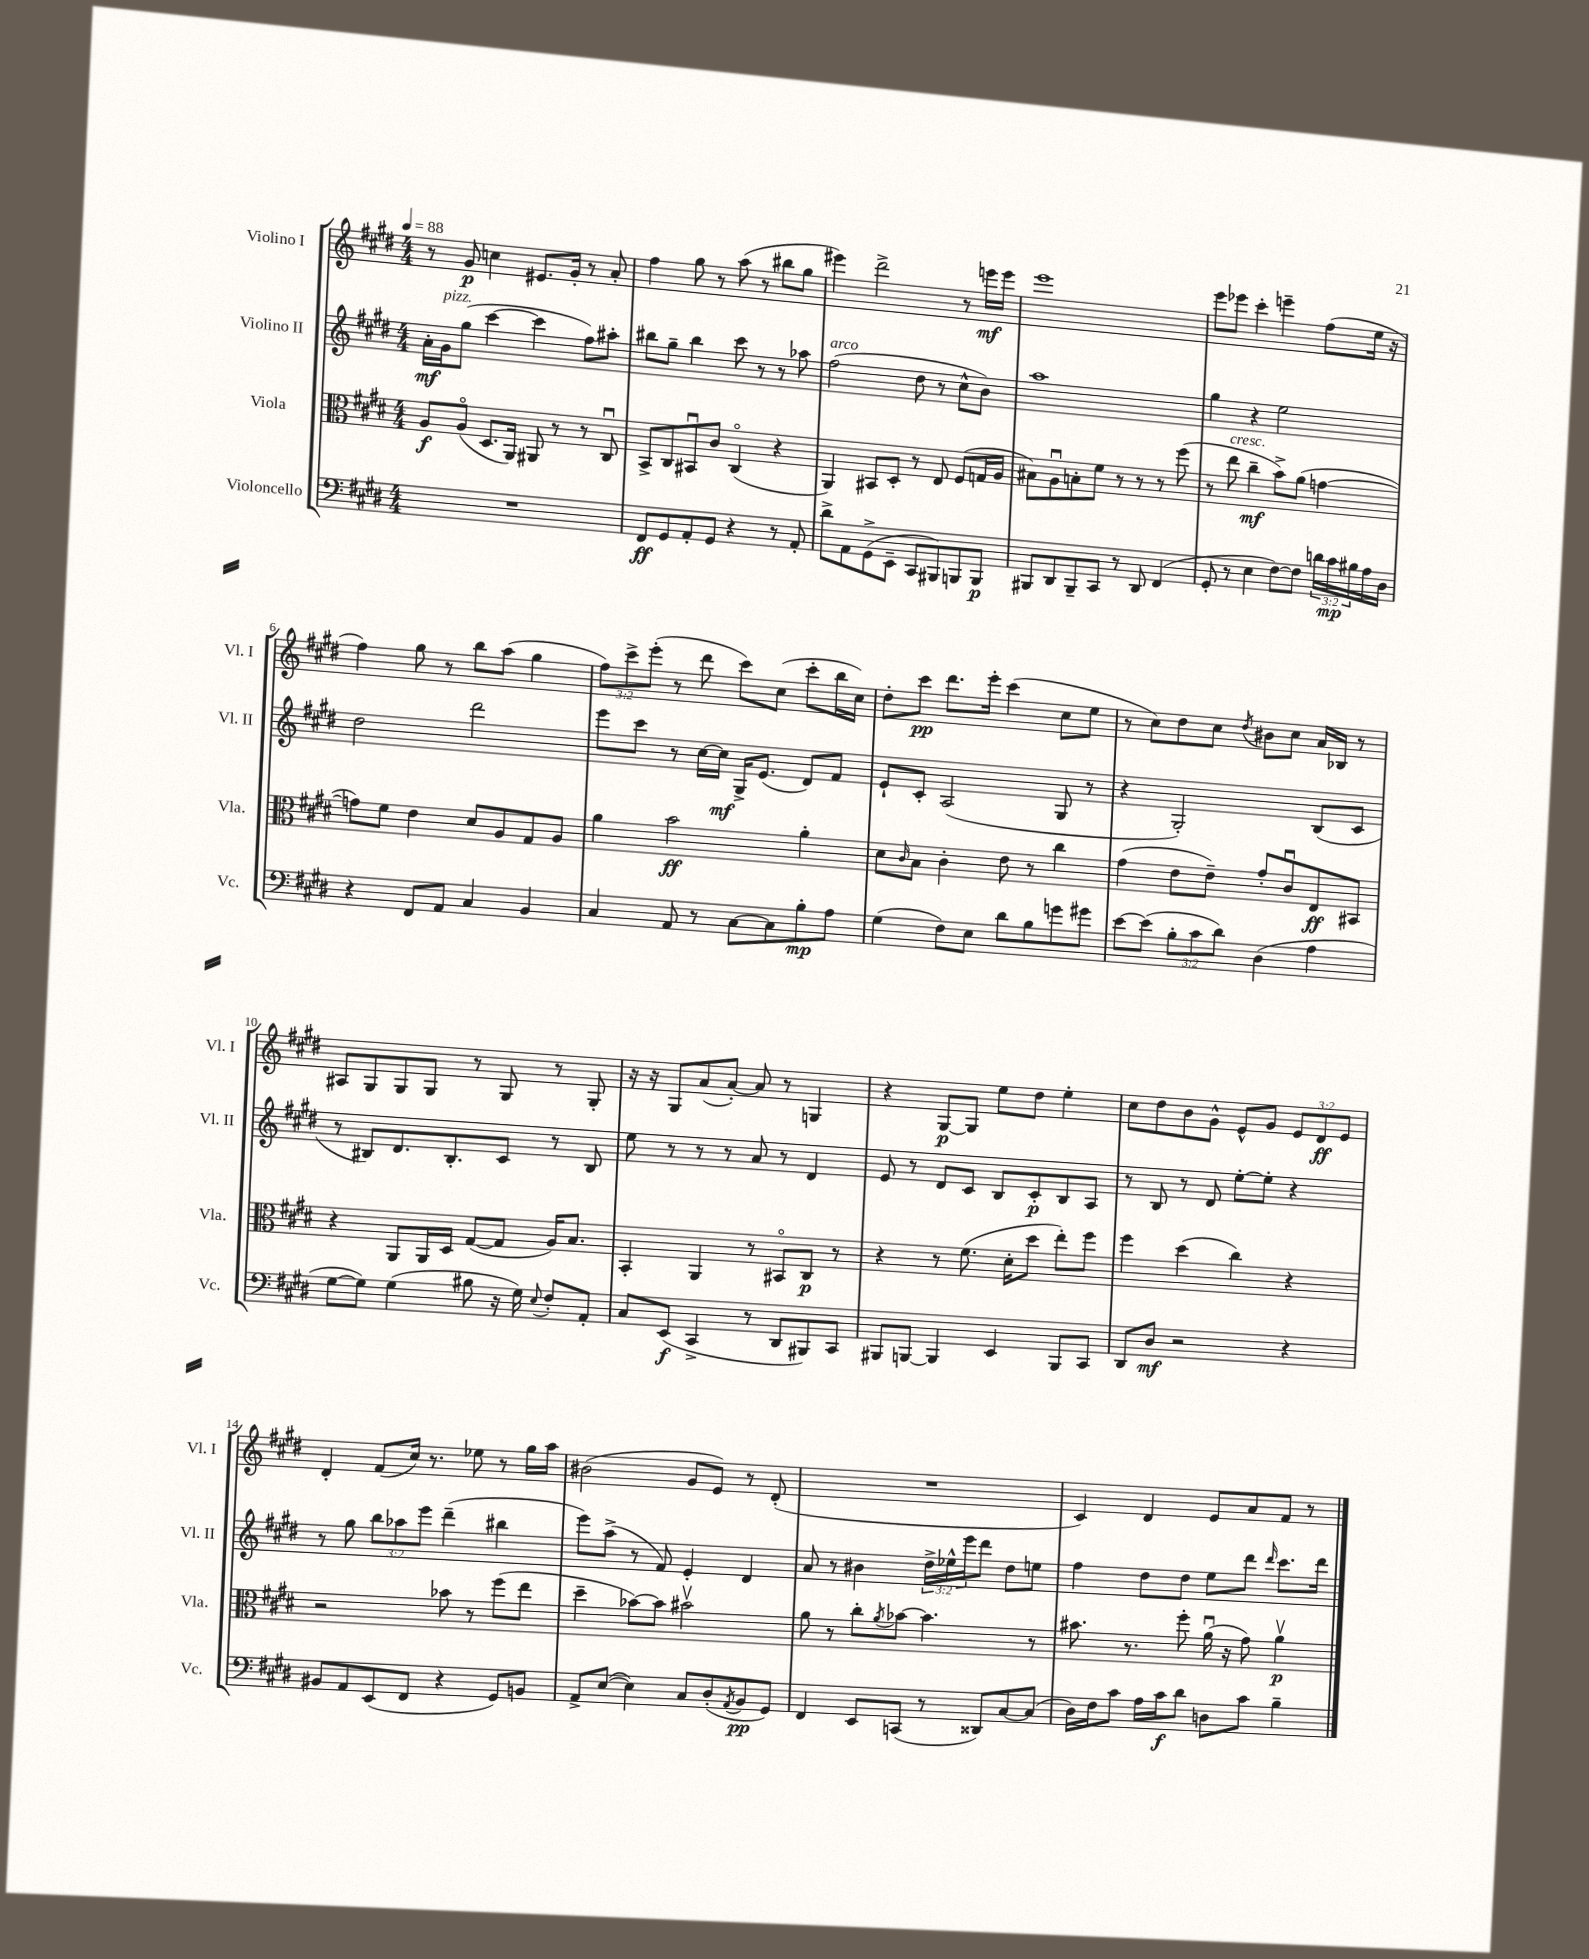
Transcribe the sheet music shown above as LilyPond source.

<<
\new StaffGroup <<
\new Staff = "s0" \with { instrumentName = "Violino I" shortInstrumentName = "Vl. I" } {
    \clef treble \key e \major \numericTimeSignature \time 4/4 \override Staff.TupletNumber.text = #tuplet-number::calc-fraction-text \tempo 4 = 88
    r8 gis'8\p c''4 eis'8. gis'16-. r8 a'8-. |
    fis''4 gis''8 r8 a''8( r8 bis''8 gis''8 |
    eis'''4) dis'''2-> r8 e'''16\mf e'''16 |
    e'''1 |
    e'''8 ees'''8 cis'''4-. e'''4-- fis''8( e''16 r16 |
    fis''4) gis''8 r8 b''8 a''8( gis''4 |
    \tuplet 3/2 { fis''8) cis'''8-> e'''8-.( } r8 dis'''8 cis'''8) cis''8( cis'''8-. b''16 cis''16) |
    dis''8-. cis'''8\pp dis'''8. e'''16-. cis'''4( cis''8 e''8 |
    r8 cis''8) dis''8 cis''8 \acciaccatura { dis''8 } bis'8 cis''8 a'16 bes16 r8 |
    ais8 gis8 gis8 gis8 r8 gis8 r8 gis8-. |
    r16 r16 gis8 a'8( a'8~-.) a'8 r8 g4 |
    r4 gis8~\p gis8 e''8 dis''8 e''4-. |
    cis''8 dis''8 b'8 gis'8-^ e'8-^ gis'8 \tuplet 3/2 { e'8 dis'8\ff e'8 } |
    dis'4-. fis'8( cis''16) r8. ees''8 r8 gis''16 a''16 |
    bis'2( gis'8 e'8) r8 dis'8-.( |
    R1 |
    cis'4) dis'4 e'8 a'8 fis'8 r8 \bar "|." |
}
\new Staff = "s1" \with { instrumentName = "Violino II" shortInstrumentName = "Vl. II" } {
    \clef treble \key e \major \numericTimeSignature \time 4/4 \override Staff.TupletNumber.text = #tuplet-number::calc-fraction-text
    a'16-.\mf gis'16^\markup { \italic "pizz." } gis''8( cis'''4~ cis'''4 fis''8) ais''8-. |
    bis''8 gis''8-- bis''4 cis'''8 r8 r8 aes''8 |
    fis''2^\markup { \italic "arco" }( dis''8 r8 cis''8-^ b'8) |
    a''1 |
    gis''4 r4 e''2 |
    dis''2 dis'''2 |
    e'''8 cis'''8 r8 cis''16~ cis''16\mf gis16-> e'8.( dis'8) fis'8 |
    e'8-! cis'8-. a2( gis8 r8 |
    r4 gis2-.) b8( cis'8 |
    r8 bis8) dis'8. bis8.-. cis'8 r8 bis8 |
    e''8 r8 r8 r8 a'8 r8 dis'4 |
    e'8 r8 dis'8 cis'8 b8 cis'8-.\p b8 a8 |
    r8 b8 r8 dis'8 e''8~-. e''8-. r4 |
    r8 gis''8 \tuplet 3/2 { b''8 aes''8 e'''8 } dis'''4--( bis''4 |
    e'''8) a''8->( r8 fis'8) e'4-. dis'4 |
    a'8 r8 bis'4 \tuplet 3/2 { dis''16-> ees''16-^ e'''16 } dis'''8 dis''8 e''8 |
    fis''4 dis''8 dis''8 e''8 dis'''8 \grace { dis'''16 } cis'''8. dis'''16 \bar "|." |
}
\new Staff = "s2" \with { instrumentName = "Viola" shortInstrumentName = "Vla." } {
    \clef alto \key e \major \numericTimeSignature \time 4/4
    a8\f a8\flageolet( dis8. a,16) ais,8 r8 r8 cis8\downbow |
    b,8-> cis8 bis,8\downbow cis'8 cis4\flageolet( r4 |
    a,4) bis,8 dis8-. r8 e8 fis8( g16 a16 |
    bis8) a8\downbow b8-. fis'8 r8 r8 r8 fis''8( |
    r8 e''8^\markup { \italic "cresc." } cis''4--\mf b'8->) a'8( g'4~ |
    g'8) fis'8 e'4 dis'8 a8 gis8 a8 |
    a'4 b'2\ff a'4-. |
    dis'8 \grace { cis'16 } b8 cis'4-. e'8 r8 cis''4 |
    gis'4( e'8 e'8--) gis'8-. cis'8\downbow e8\ff bis,8 |
    r4 a,8 a,16 dis16 gis8~( gis8 a16) b8. |
    b,4-. a,4 r8 bis,8\flageolet cis8\p r8 |
    r4 r8 fis'8.( dis'16-. dis''8 e''8-.) fis''8 |
    fis''4 dis''4( cis''4) r4 |
    r2 bes'8 r8 fis''8( e''8 |
    dis''4-- bes'8~) bes'8 bis'2\upbow |
    a'8 r8 cis''8-. \acciaccatura { a'8 } bes'8~ bes'4. r8 |
    bis'8. r8. fis''8-. a'16\downbow( r16 gis'8) a'4\upbow\p \bar "|." |
}
\new Staff = "s3" \with { instrumentName = "Violoncello" shortInstrumentName = "Vc." } {
    \clef bass \key e \major \numericTimeSignature \time 4/4 \override Staff.TupletNumber.text = #tuplet-number::calc-fraction-text
    R1 |
    fis,8\ff gis,8 a,8-. gis,8 r4 r8 a,8-. |
    dis'8-> a,8 gis,8->( e,8-- cis,8 bis,,8) b,,8 b,,8\p |
    bis,,8 dis,8 bis,,8-- cis,8 r8 dis,8 fis,4( |
    gis,8-. r8 e4 fis8~) fis8 \tuplet 3/2 { d'16 cis'16\mp bis16 } a16 dis16 |
    r4 fis,8 a,8 cis4 b,4 |
    cis4 a,8 r8 cis8~ cis8 b8-.\mp a8 |
    gis4( fis8) e8 dis'8 b8 g'8 gis'8 |
    e'8~ e'8( \tuplet 3/2 { b8-. cis'8 dis'8) } dis4( a4 |
    gis8~ gis8) gis4( bis8 r16 gis16) \appoggiatura { e8 } fis8-. a,8-. |
    cis8 e,8\f( cis,4-> r8 dis,8 bis,,8) cis,8 |
    bis,,8 b,,8~ b,,4 e,4 b,,8 cis,8 |
    dis,8 dis8\mf r2 r4 |
    bis,8 a,8 e,8( fis,8 r4 gis,8) b,8 |
    a,8-> e8~( e4) cis8 dis8-.( \acciaccatura { a,8 } b,8\pp gis,8) |
    fis,4 e,8 c,8( r8 disis,8) cis8~ cis8( |
    dis16) fis16 cis'8 a16 cis'16\f dis'8 d8 cis'8 b4-- \bar "|." |
}
>>
>>
